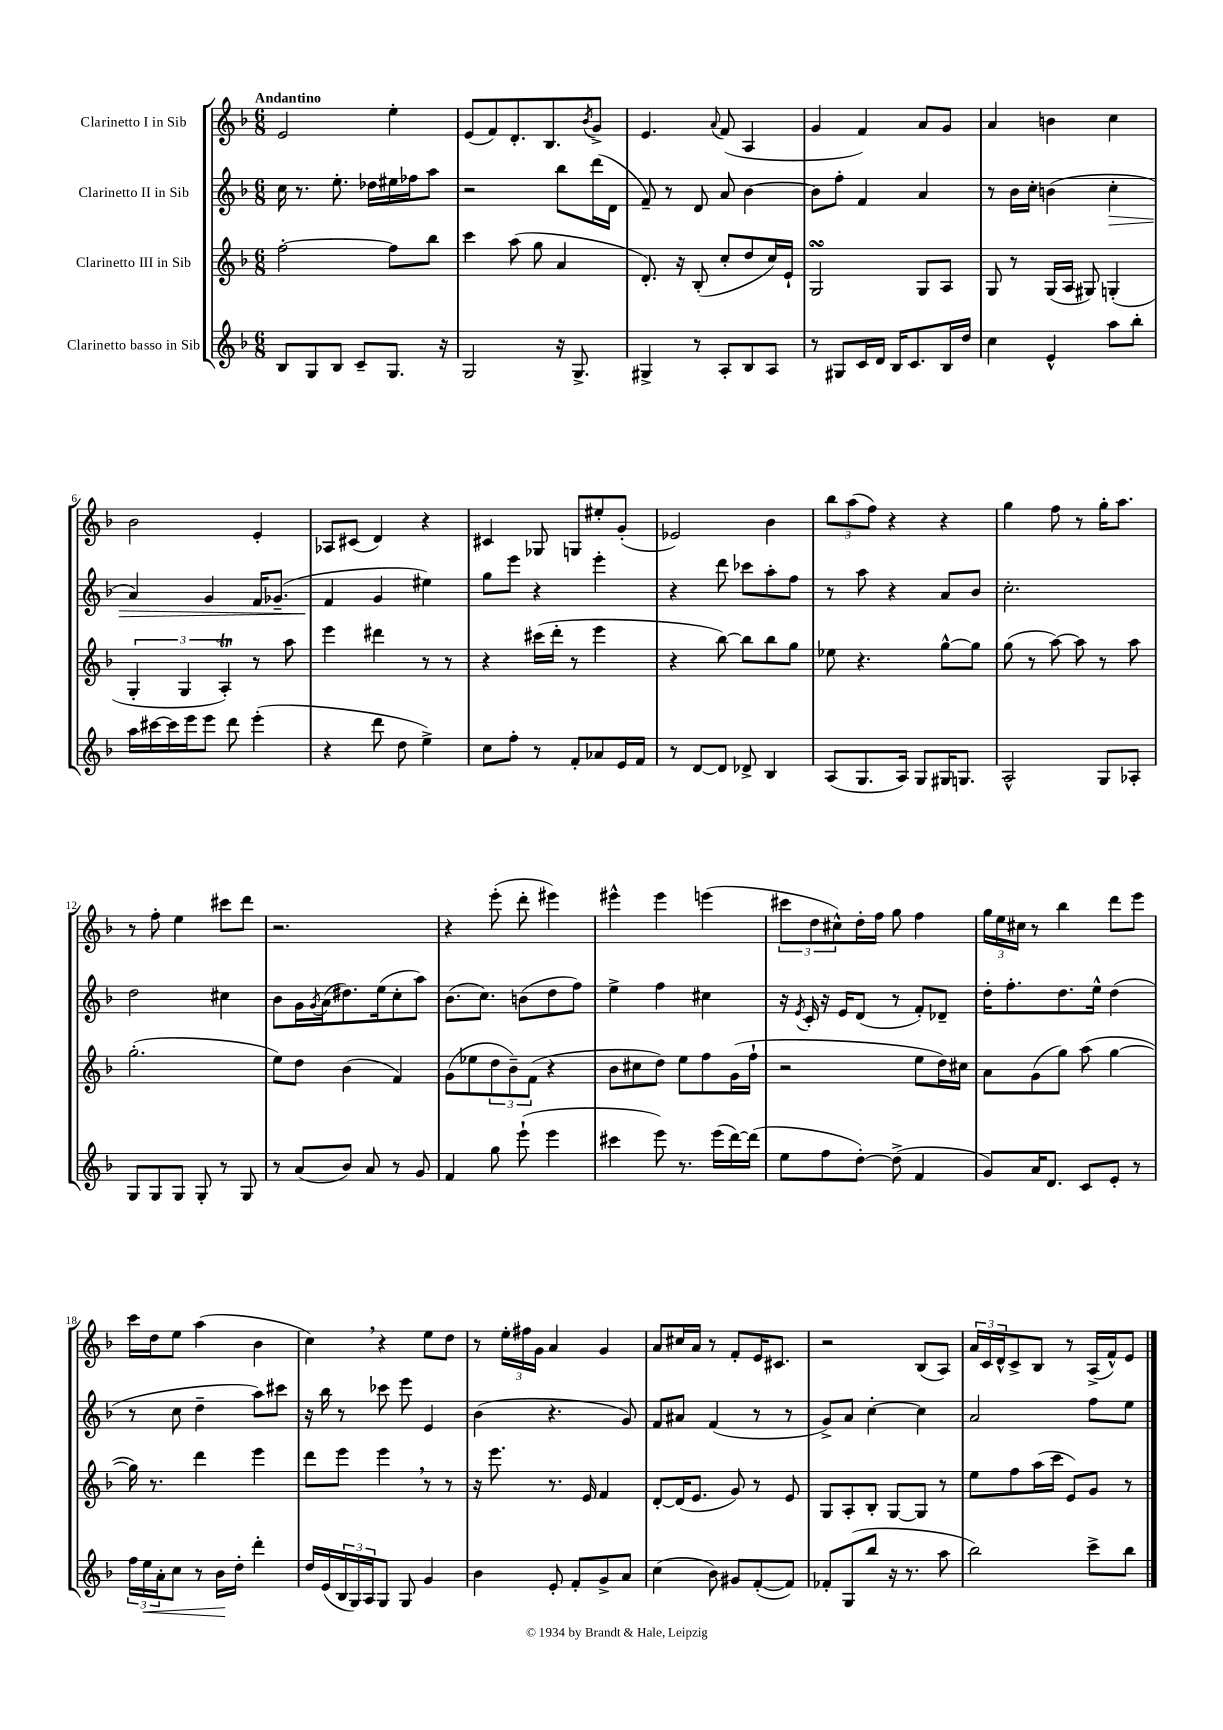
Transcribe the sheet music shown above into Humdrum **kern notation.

**kern	**kern	**kern	**kern
*staff4	*staff3	*staff2	*staff1
*clefG2	*clefG2	*clefG2	*clefG2
*k[b-]	*k[b-]	*k[b-]	*k[b-]
*M6/8	*M6/8	*M6/8	*M6/8
8B-/L	[2ff'\	16cc\	2e/
.	.	8.r	.
8G/	.	.	.
8B-/J	.	8.ee'\	.
8c~/L	.	.	.
.	.	16dd-\LL	.
8.G/J	8ff\]L	16ee#\	4ee'\
.	.	16ff-\J	.
.	8bb-\J	8aa\J	.
16r	.	.	.
=	=	=	=
2G/	4ccc\	2r	(8e/L
.	.	.	8f/)
.	(8aa\	.	8.d'/
.	8gg\	.	.
.	.	.	8.B-/
16r	4a/	8bb-\L	.
8.G^/	.	.	.
.	.	.	8qb-/
.	.	(16ddd\L	8g^/J
.	.	16d\JJ	.
=	=	=	=
4G#^/	8.d'/)	8f~/)	4.e/
.	.	8r	.
.	16r	.	.
8r	(8B-'/	8d/	.
.	.	.	8qqa/
8A'/L	8cc'/L	8a/	(8f/
8B-/	8dd/	[4b-\	4A/
8A/J	16cc/L)	.	.
.	16e`/JJ	.	.
=	=	=	=
8r	2G/	8b-\]L	4g/
8G#/L	.	8ff'\J	.
16c/L	.	4f/	4f/)
16d/JJ	.	.	.
16B-/LK	.	.	.
8.c/	.	.	.
.	8G/L	4a/	8a/L
16B-/L	8A/J	.	8g/J
16dd/JJ	.	.	.
=	=	=	=
4cc\	8G/	8r	4a/
.	8r	16b-\LL	.
.	.	16cc'\JJ	.
4e^^/	(16G/LL	(4b\	4b\
.	16A/JJ	.	.
.	8G#/)	.	.
8aa\L	(4G'/	4cc'\	4cc\
8bb-'\J	.	.	.
=	=	=	=
16aa\LL	6G'/	4a/)	2b-\
[16ccc#\	.	.	.
16ccc#\]	.	.	.
.	6G/	.	.
16eee\J	.	.	.
8eee\J	.	4g/	.
.	6A'/)	.	.
8ddd\	.	.	.
(4eee'\	8r	16f/LK	4e'/
.	.	(8.g-~/J	.
.	8aa\	.	.
=	=	=	=
4r	4eee\	4f/	8A-/L
.	.	.	(8c#/J
8ddd\	4ddd#\	4g/	4d/)
8dd\	.	.	.
4ee^\)	8r	4ee#\)	4r
.	8r	.	.
=	=	=	=
8cc\L	4r	8gg\L	4c#/
8ff'\J	.	8eee\J	.
8r	(16ccc#\LL	4r	8G-/
.	16ddd'\JJ	.	.
8f'/L	8r	.	8G/L
8a-/	4eee\	4eee'\	8ee#'/
16e/L	.	.	(8g'/J
16f/JJ	.	.	.
=	=	=	=
8r	4r	4r	2e-/)
[8d/L	.	.	.
8d/]J	[8bb-\)	8ddd\	.
8d-^/	8bb-\]L	8ccc-\L	.
4B-/	8bb-\	8aa'\	4b-\
.	8gg\J	8ff\J	.
=	=	=	=
(8A/L	8ee-\	8r	12bb-\L
.	.	.	(12aa\
8.G/	4.r	8aa\	.
.	.	.	12ff\J)
.	.	4r	4r
16A/Jk)	.	.	.
8G/L	.	.	.
16G#/K	[8gg^^\L	8a/L	4r
8.G/J	.	.	.
.	8gg\]J	8b-/J	.
=	=	=	=
2A^^/	(8gg\	2.cc'\	4gg\
.	8r	.	.
.	[8aa\)	.	8ff\
.	8aa\]	.	8r
8G/L	8r	.	16gg'\LK
.	.	.	8.aa\J
8A-'/J	8aa\	.	.
=	=	=	=
8G/L	(2.gg'\	2dd\	8r
8G/	.	.	8ff'\
8G/J	.	.	4ee\
8G'/	.	.	.
8r	.	4cc#\	8ccc#\L
8G/	.	.	8ddd\J
=	=	=	=
8r	8ee\L)	8b-\L	2.r
(8a/L	8dd\J	16g\L	.
.	.	8qg/	.
.	.	(16a\J	.
8b-/J)	(4b-\	8.dd#\)	.
8a/	.	.	.
.	.	(16ee\k	.
8r	4f/)	8cc'\	.
8g/	.	8aa\J)	.
=	=	=	=
4f/	(8g\L	(8.b-\L	4r
.	8ee-\	.	.
.	.	8.cc\J)	.
8gg\	12dd\	.	(8eee'\
.	12b-~\)	.	.
(8eee`\	.	(8b\L	8ddd'\
.	(12f\J	.	.
4eee\	4r	8dd\	4eee#\)
.	.	8ff\J)	.
=	=	=	=
4ccc#\	8b-\L	4ee^\	4eee#^^\
.	8cc#\	.	.
8eee\)	8dd\J)	4ff\	4eee#\
8.r	8ee\L	.	.
.	8ff\	4cc#\	(4eee\
(16eee\LL	.	.	.
[16ddd\)	(16g\L	.	.
(16ddd\]JJ	16ff`\JJ	.	.
=	=	=	=
8ee\L	2r	16r	12ccc#\L
.	.	8qe/	.
.	.	16c'/	.
.	.	.	12dd\
8ff\	.	16r	.
.	.	.	12cc#^^\)
.	.	16e/LK	.
[8dd'\J)	.	(8d/J	16dd'\L
.	.	.	16ff\JJ
(8dd^\]	.	8r	8gg\
4f/	8ee\L	8f'/L)	4ff\
.	16dd\L)	8d-~/J	.
.	16cc#\JJ	.	.
=	=	=	=
8g/L)	8a\L	16dd'\LK	24gg\LL
.	.	.	24ee\
.	.	8.ff'\	.
.	.	.	24cc#\JJ
16a/K	(8g\	.	8r
8.d/J	.	.	.
.	8gg\J)	8.dd\	4bb-\
8c/L	(8aa\	.	.
.	.	16ee^^\Jk	.
8e'/J	[4gg\	(4dd\	8ddd\L
8r	.	.	8eee\J
=	=	=	=
24ff\LL	16gg\])	8r	16ccc\LL
24ee\	.	.	.
.	8.r	.	16dd\J
24a'\J	.	.	.
8cc\J	.	8cc\	8ee\J
8r	4ddd\	4dd~\	(4aa\
16b-\LL	.	.	.
16dd'\JJ	.	.	.
4ddd'\	4eee\	8aa\L)	4b-\
.	.	8ccc#\J	.
=	=	=	=
16dd/LL	8ddd\L	16r	4cc\)
(16e/	.	16bb-\	.
24B-/	8eee\J	8r	.
24G/)	.	.	.
24A/J	.	.	.
8G/J	4eee\	8ccc-\	4r
8G/	.	8eee\	.
4g/	8r	4e/	8ee\L
.	8r	.	8dd\J
=	=	=	=
4b-\	16r	(4b-\	8r
.	8.eee\	.	.
.	.	.	24ee'\LL
.	.	.	24ff#\
.	.	.	24g\JJ
8e'/	8.r	4.r	4a/
8f'/L	.	.	.
.	16e/	.	.
8g^/	4f/	.	4g/
8a/J	.	8g/)	.
=	=	=	=
(4cc\	[8d'/L	8f/L	8a/L
.	(16d/]K	8a#/J	16cc#/L
.	8.e/J	.	16a/JJ
8b-\)	.	(4f/	8r
8g#/L	8g/)	.	8f'/L
([8f'/	8r	8r	16e/K
.	.	.	8.c#/J
8f/]J)	8e/	8r	.
=	=	=	=
8f-'/L	8G/L	8g^/L)	2r
(8G/	8A'/	8a/J	.
8bb-/J	8B-'/J	[4cc'\	.
16r	[8G/L	.	.
8.r	.	.	.
.	8G/]J	4cc\]	(8B-/L
8aa\	8r	.	8A/J)
=	=	=	=
2bb-\)	8ee\L	2a/	24a/LL
.	.	.	24c/
.	.	.	24d^^/J
.	8ff\	.	8c^/
.	(16aa\L	.	8B-/J
.	16ccc\JJ	.	.
.	8e/L)	.	8r
8ccc^\L	8g/J	8ff\L	(16A^/LL
.	.	.	16f^^/J)
8bb-\J	8r	8ee\J	8e/J
==	==	==	==
*-	*-	*-	*-
